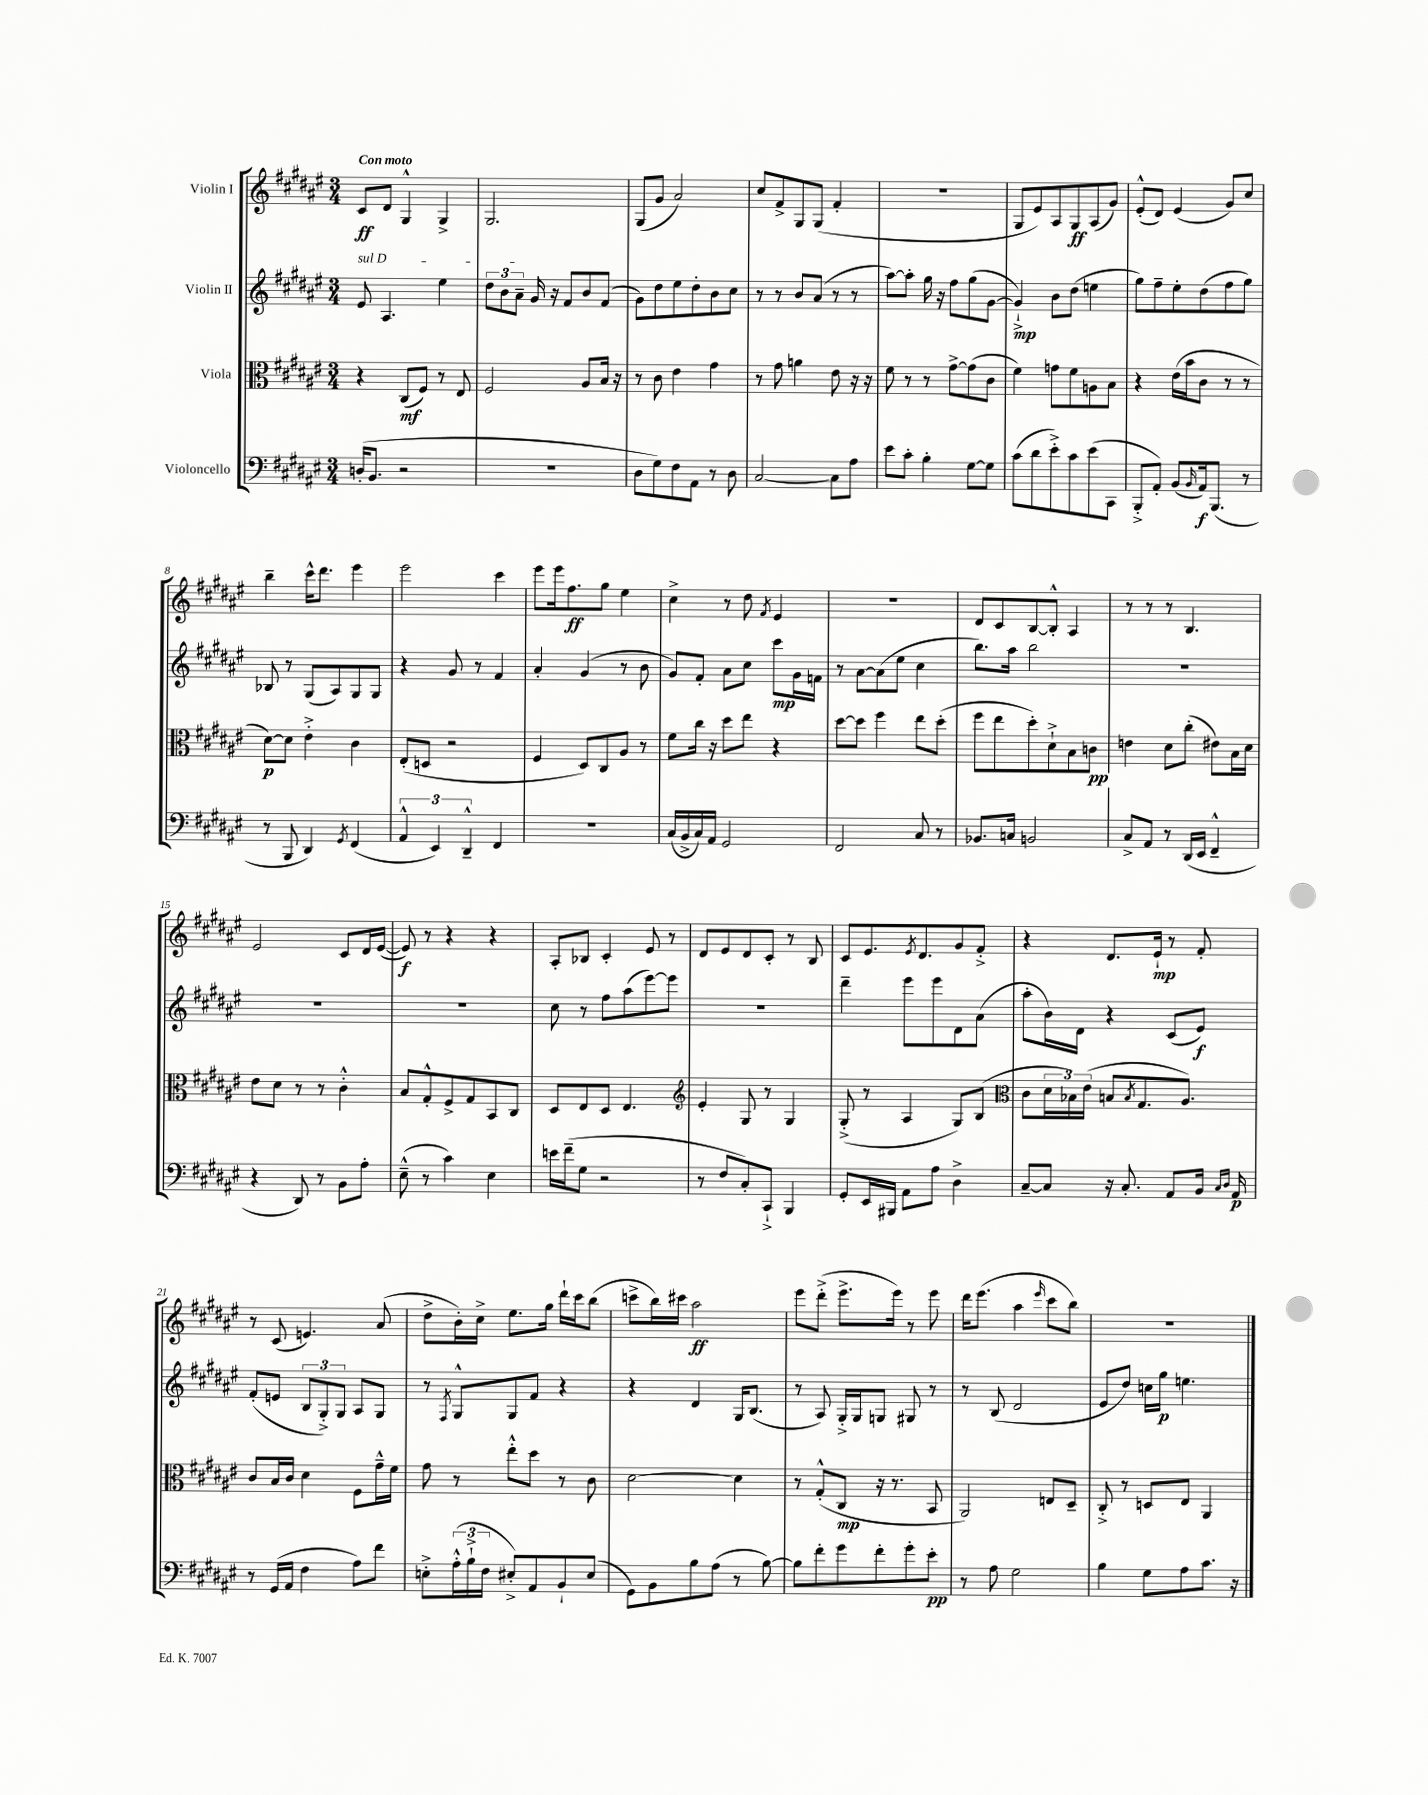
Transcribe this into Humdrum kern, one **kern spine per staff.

**kern	**kern	**kern	**kern
*staff4	*staff3	*staff2	*staff1
*clefF4	*clefC3	*clefG2	*clefG2
*k[f#c#g#d#a#e#]	*k[f#c#g#d#a#e#]	*k[f#c#g#d#a#e#]	*k[f#c#g#d#a#e#]
*M3/4	*M3/4	*M3/4	*M3/4
(16D'	4r	8e#	8c#
8.BB	.	.	.
.	.	4.A#	8d#
2r	(8C#	.	4G#^^
.	8F#)	.	.
.	8r	4ee#	4G#^
.	8E#	.	.
=	=	=	=
2.r	2F#	12dd#	2.G#
.	.	12b	.
.	.	12a#~	.
.	.	16g#	.
.	.	16r	.
.	.	8f#	.
.	8A#	8b	.
.	16B	(8f#	.
.	16r	.	.
=	=	=	=
8D#	8r	8g#)	(8G#
8G#)	8c#	8dd#	8g#
8F#	4e#	8ee#	2a#)
8AA#	.	8dd#'	.
8r	4g#	8b	.
8D#	.	8cc#	.
=	=	=	=
[2C#	8r	8r	8cc#
.	8g#	8r	8f#^
.	4a	8b	8G#
.	.	(8a#	(8G#
8C#]	8e#	8r	4f#'
8A#	16r	8r	.
.	16r	.	.
=	=	=	=
8e#	8f#	[8aa#)	2.r
8c#'	8r	8aa#']	.
4B'	8r	16gg#	.
.	.	16r	.
.	[8g#^	8ff#	.
[8G#	(8g#]	(8gg#	.
8G#]	8c#	[8g#	.
=	=	=	=
(8c#	4f#)	4g#`^])	8G#
8d#	.	.	8e#)
8e#'^)	8g	8b	8A#
8c#	8f#	(8dd#	8G#
(8e#	8A	4ee	(8A#
8CC#	8B	.	8g#)
=	=	=	=
8BBB'^	4r	8gg#)	(8e#'^^
8AA#')	.	8ff#~	8d#)
(8BB	(16e#	8ee#'	(4e#
.	16b	.	.
16qqBB	.	.	.
16AA#)	8c#	(8dd#	.
(8.BBB	.	.	.
.	8r	8ff#	8g#)
8r	8r	8gg#)	8cc#
=	=	=	=
8r	[8d#)	8B-	4bb~
8BBB	8d#]	8r	.
4DD#)	4e#'^	(8G#	16ccc#^^
.	.	.	8.ddd#
.	.	8A#)	.
8qGG#	.	.	.
(4FF#	4c#	8G#	4eee#
.	.	8G#	.
=	=	=	=
6AA#^^	(8E#'	4r	2eee#
.	8D	.	.
6EE#)	.	.	.
.	2r	8g#	.
6DD#~^^	.	.	.
.	.	8r	.
4FF#	.	4f#	4ccc#
=	=	=	=
2.r	4F#	4a#'	8eee#
.	.	.	16eee#
.	.	.	8.ff#
.	8D#)	(4g#	.
.	8C#	.	8gg#
.	8A#	8r	4ee#
.	8r	8b	.
=	=	=	=
(16C#	8f#	8g#)	4cc#^
16BB^	.	.	.
16C#)	16cc#	8f#'	.
16AA#	16r	.	.
2GG#	8dd#	8a#	8r
.	8ee#	8cc#	8dd#
.	.	.	8qf#
.	4r	8ccc#	4e#
.	.	16g#	.
.	.	16f	.
=	=	=	=
2FF#	[8dd#	8r	2.r
.	8dd#]	[8a#	.
.	4ff#	(8a#]	.
.	.	8ee#	.
8C#	8ee#	4cc#	.
8r	(8dd#'	.	.
=	=	=	=
8.BB-	8ff#	8.bb)	8d#
.	8ee#	.	8c#
16C	.	16aa#	.
2BB	8dd#')	2bb	[8B
.	8d#`^	.	8B'^^]
.	8B	.	4A#
.	8c	.	.
=	=	=	=
8C#^	4e	2.r	8r
8AA#	.	.	8r
8r	8d#	.	8r
(16DD#	(8cc#'	.	4.B
16EE#	.	.	.
4FF#~^^	8e#)	.	.
.	16B	.	.
.	16d#	.	.
=	=	=	=
4r	8e#	2.r	2e#
.	8d#	.	.
8DD#)	8r	.	.
8r	8r	.	.
8BB	4c#'^^	.	8c#
8A#'	.	.	16d#
.	.	.	([16e#
=	=	=	=
(8E#~^^	8B	2.r	8e#])
8r	8G#'^^	.	8r
4c#)	8F#^	.	4r
.	8G#	.	.
4E#	8BB	.	4r
.	8C#	.	.
=	=	=	=
16e	8D#	8cc#	8A#'
(16f#~	.	.	.
8G#	8E#	8r	8B-
2r	8D#	8ff#	4c#'
.	4.E#	(8aa#	.
.	.	[8eee#)	8e#
.	.	8eee#]	8r
=	=	=	=
*	*clefG2	*	*
8r	4e#'	2.r	8d#
8F#	.	.	8e#
8C#')	8G#	.	8d#
8CC#`^	8r	.	8c#'
4BBB	4G#	.	8r
.	.	.	8B
=	=	=	=
8GG#'	(8G#'^	4ddd#~	8c#
16EE#	8r	.	8.e#
16BBB#	.	.	.
8AA#	4A#	8eee#	.
.	.	.	8qe#
.	.	.	8.d#
8A#	.	8eee#	.
4D#^	8G#)	8d#	8g#
.	(8B	(8a#	8f#'^
=	=	=	=
*	*clefC3	*	*
[8C#~	8c#	8aa#'	4r
8C#]	24d#	16b)	.
.	24B-)	.	.
.	.	16d#	.
.	(24e#	.	.
16r	8B	4r	8.d#
8.C#'	.	.	.
.	8qB	.	.
.	8.G#	.	.
.	.	.	16e#`
8AA#	.	(8c#	8r
.	8.A#)	.	.
16BB	.	8e#)	8f#'
16qqC#	.	.	.
16qqD#	.	.	.
16AA#	.	.	.
=	=	=	=
8r	8c#	(8f#'	8r
(16GG#	16B	8e	(8c#
16AA#	16c#	.	.
4F#	4d#	12B	4.e)
.	.	12G#'^)	.
.	.	12G#	.
8A#)	8F#	8A#	.
8f#	16g#~^^	8G#	(8a#
.	16f#	.	.
=	=	=	=
8E'^	8g#	8r	8dd#^
.	.	8qF#	.
(24A#'^^	8r	8G#^^	16b')
24B`^	.	.	.
.	.	.	16cc#^
24F#	.	.	.
8E#'^)	8ee#'^^	8G#	8.ee#
8AA#	8dd#	8f#	.
.	.	.	16gg#
8BB`	8r	4r	16ddd#`
.	.	.	16ccc#
(8E#	8c#	.	(8bb
=	=	=	=
8GG#)	[2d#	4r	8ccc^
8BB	.	.	16bb)
.	.	.	16ccc#
8B	.	4d#	2aa#
(8A#	.	.	.
8r	4d#]	16G#	.
.	.	(8.B	.
[8B)	.	.	.
=	=	=	=
8B]	8r	8r	8eee#
8f#'	(8G#'^^	8A#)	(8ddd#'^
8g#	8C#	16G#'^	8.eee#^
.	.	16G#	.
8f#'	16r	8G	.
.	8.r	.	16eee#)
8g#'	.	8G#	8r
8e#'	8BB	8r	8eee#
=	=	=	=
8r	2AA#)	8r	16ddd#
.	.	.	(8.eee#
8A#	.	(8B	.
2G#	.	2d#	4aa#
.	.	.	16qqeee#
.	8E	.	8ccc#
.	8D#~	.	8bb)
=	=	=	=
4B	8C#'^	8e#	2.r
.	8r	8dd#)	.
8G#	8D	16cc	.
.	.	16gg#	.
8A#	8E#	4.ee	.
8.c#	4AA#	.	.
16r	.	.	.
==	==	==	==
*-	*-	*-	*-
